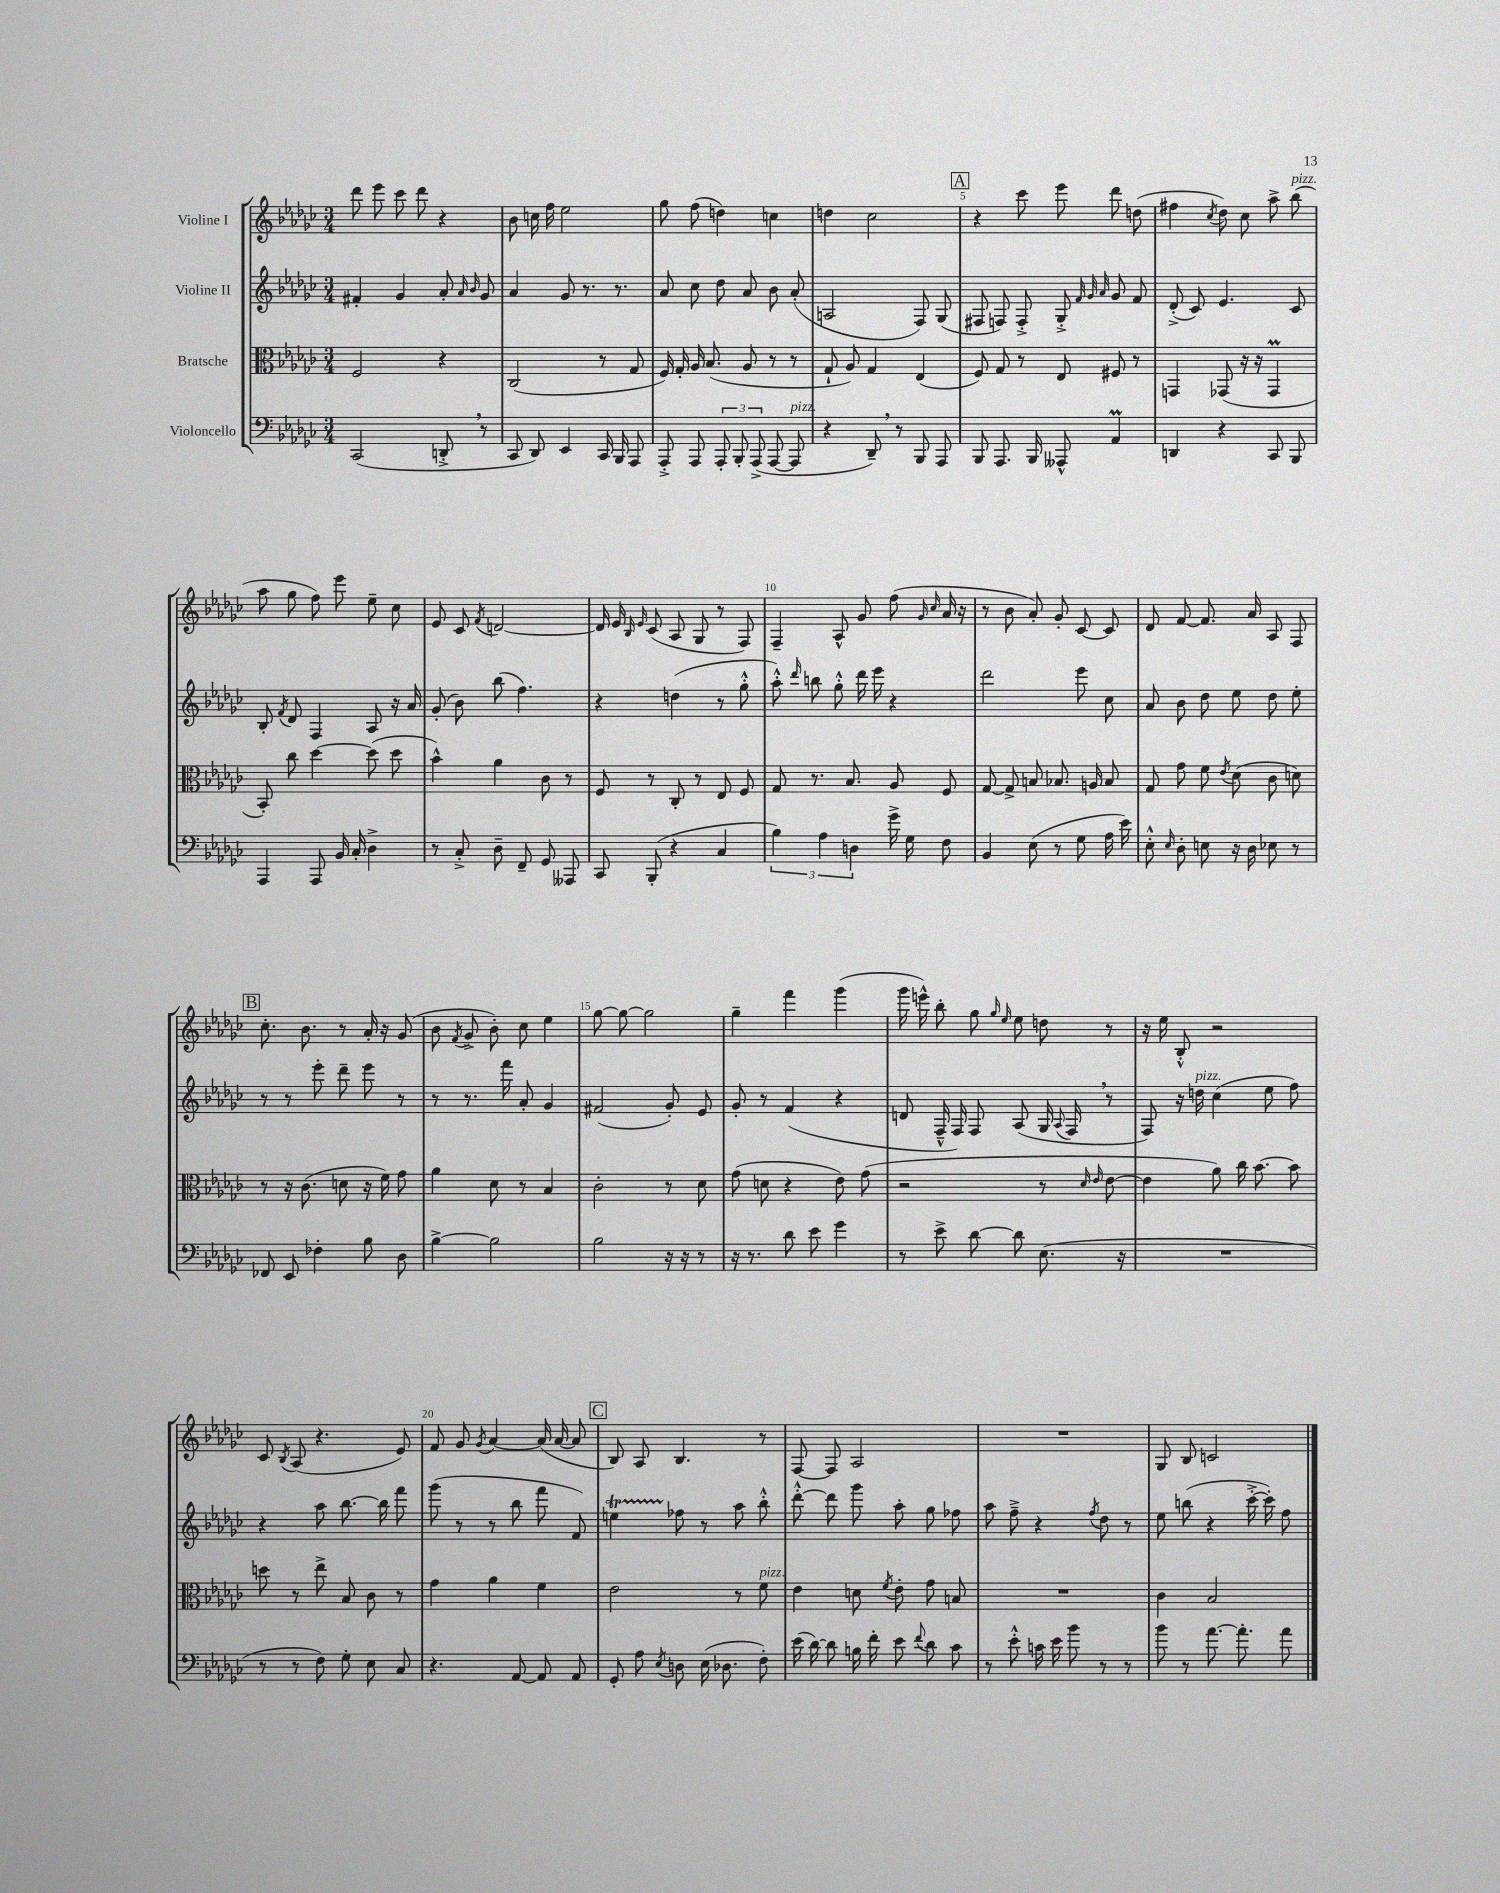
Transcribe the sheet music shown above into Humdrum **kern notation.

**kern	**kern	**kern	**kern
*staff4	*staff3	*staff2	*staff1
*clefF4	*clefC3	*clefG2	*clefG2
*k[b-e-a-d-g-c-]	*k[b-e-a-d-g-c-]	*k[b-e-a-d-g-c-]	*k[b-e-a-d-g-c-]
*M3/4	*M3/4	*M3/4	*M3/4
(2CC-	2F	4f#'	8ddd-
.	.	.	8eee-
.	.	4g-	8ccc-
.	.	.	8ddd-
8DD'^	4r	8a-'	4r
.	.	16qqa-	.
.	.	16qqb-	.
8r	.	8g-	.
=	=	=	=
8CC-	(2C-	4a-	8b-
8DD-)	.	.	16cc
.	.	.	16ff
4EE-	.	8g-	2ee-
.	.	8.r	.
16CC-	8r	.	.
16BBB-	.	8.r	.
8AAA-	8G-	.	.
=	=	=	=
8AAA-'^	16F)	8a-	8gg-
.	16G-'	.	.
8AAA-	16A-	8cc-	(8ff
.	(8.B-	.	.
12AAA-'	.	8dd-	4dd)
12BBB-'	.	.	.
.	8A-	8a-	.
(12AAA-^	.	.	.
[8AAA-	8r	8b-	4cc
8AAA-]	8r	(8a-'	.
=	=	=	=
4r	8G-`	2A	4dd
.	8A-)	.	.
8DD-~)	4G-	.	2cc-
8r	.	.	.
8BBB-	(4E-	8F)	.
8AAA-	.	(8G-	.
=	=	=	=
8BBB-	8F)	8F#	4r
8.AAA-	8G-	8F)	.
.	8r	8F'^	8ccc-
16BBB-	.	.	.
8AAA--^^	8E-	8G-'^	8eee-
.	.	32qqf	.
.	.	32qqg-	.
.	.	32qqa-	.
4AA-	8F#	8g-	8ddd-
.	8r	8f	(8dd
=	=	=	=
4DD	4GG	(8d-'^	4ff#
.	.	8c-)	.
.	.	.	8qcc-
4r	(8GG-	4.e-	8dd-)
.	16r	.	8cc-
.	16r	.	.
8CC-	4GG-	.	8aa-^
8BBB-	.	8c-	(8bb-
=	=	=	=
4AAA-	8BB-')	8B-'	8aa-
.	.	8qf	.
.	8cc-	8d-	8gg-
8AAA-	[4dd-	4F	8ff)
16BB-	.	.	8eee-
16C-'	.	.	.
4D-^	(8dd-]	8A-	8ee-~
.	8dd-	16r	8cc-
.	.	16a-	.
=	=	=	=
8r	4b-^^)	(8g-'	8e-
8C-'^	.	8b-)	8c-
.	.	.	8qf
8D-~	4a-	(8bb-	[2d
8FF~	.	4.ff)	.
8GG-	8c-	.	.
8AAA--	8r	.	.
=	=	=	=
8CC-	8F	4r	16d]
.	.	.	16e-
.	.	.	16qqB-
.	.	.	16qqe-
(8BBB-'	8r	.	(8c-
4r	8C-'	(4dd	8A-
.	8r	.	8G-
4C-	8E-	8r	8r
.	8F	8gg-'^^	8F)
=	=	=	=
6B-)	8G-	8aa-'^^)	4F~
.	.	16qqddd-	.
.	8.r	8bb	.
6A-	.	.	.
.	.	8gg-'^^	8A-^^
.	8.B-	.	.
6D	.	.	.
.	.	16ddd-	8g-
.	.	16eee-	.
16g-^	8A-	4r	(8ff
16G-	.	.	.
.	.	.	16qqg-
.	.	.	16qqcc-
8F	8F	.	16a-
.	.	.	16r
=	=	=	=
4BB-	[8G-	2ddd-	8r
.	8G-^]	.	8b-
(8E-	8B	.	8a-')
8r	8.B-	.	8g-'
8G-	.	8eee-	[8c-
.	16A	.	.
16A-	8B-	8cc-	8c-]
16e-)	.	.	.
=	=	=	=
8E-'^^	8G-	8a-	8d-
16qqE-	.	.	.
8D-'	8g-	8b-	[8f
8E	8f	8dd-	8.f]
.	8qe-	.	.
16r	(8d-	8ee-	.
16D-	.	.	16a-
8E-	8c-	8dd-	8A-
8r	8d)	8ee-'	8F
=	=	=	=
8FF-	8r	8r	8.cc-'
8EE-	16r	8r	.
.	(8.c-	.	8.b-
4F-'	.	8eee-'	.
.	8d	8ddd-~	8r
8B-	16r	8eee-	16a-'
.	16f)	.	16r
8D-	8g-	8r	(8g-
=	=	=	=
[4B-^	4a-	8r	8b-
.	.	.	8qf
.	.	8.r	8g-^
2B-]	8d-	.	8b-')
.	.	16fff	.
.	8r	8a-'	8cc-
.	4B-	4g-	4ee-
=	=	=	=
2B-	2c-'	(2f#	[8gg-
.	.	.	8gg-_
.	.	.	2gg-]
16r	8r	8g-')	.
16r	.	.	.
8r	8d-	8e-	.
=	=	=	=
16r	(8g-	8g-'	4gg-~
8.r	.	.	.
.	8d	8r	.
8d-	4r	(4f	4fff
8e-	.	.	.
4g-	8e-)	4r	(4ggg-
.	(8g-	.	.
=	=	=	=
8r	2r	8d	16ggg-
.	.	.	16eee^^)
8e-^	.	16F~^^	8bb-'
.	.	16F)	.
[8d-	.	8F	8gg-
.	.	.	16qqgg-
.	.	.	16qqee-
8d-]	.	(8A-	8ee-
(8.E-	8r	16G-	8dd
.	.	8qqA-	.
.	.	16F	.
.	16qqd-	.	.
.	16qqe-	.	.
.	[8e-	8r	8r
16r	.	.	.
=	=	=	=
2.r	4e-]	8F)	16r
.	.	.	16ee-
.	.	16r	8B-'^^
.	.	16dd	.
.	8a-)	(4cc-	2r
.	16cc-	.	.
.	[8.b-	.	.
.	.	8ee-	.
.	8b-]	8ff)	.
=	=	=	=
8r	8dd	4r	8c-
.	.	.	8qB-
8r	8r	.	(8A-
8F)	8ee-^	8aa-	4.r
8G-'	8B-	[8.bb-	.
8E-	8c-	.	.
.	.	16bb-]	.
8C-	8r	8fff	8e-)
=	=	=	=
4.r	4g-	(8ggg-	8f
.	.	8r	8g-
.	.	.	8qg-
.	4a-	8r	[4a-
[8AA-	.	8bb-	.
8AA-]	4f	8fff	(16a-]
.	.	.	[16a-
8AA-	.	8f)	8a-]
=	=	=	=
8GG-'	2e-	4ee	8B-)
8A-	.	.	8A-
8qE-	.	.	.
8D	.	8ff-	4.B-
(16E-	.	8r	.
8.D-	.	.	.
.	8r	8aa-	.
8F')	8f	8bb-'^^	8r
=	=	=	=
(16e-	4e-	[8ddd-'^^	[8F
[16d-)	.	.	.
8d-]	.	8ddd-]	8F]
16B	8d	8ggg-	2A-
16f'	.	.	.
.	8qf	.	.
8e-	8e-'	8aa-'	.
8qqf	.	.	.
8d-	8g-	8gg-	.
8c-	8B	8ff-	.
=	=	=	=
8r	2.r	8aa-	2.r
8e-'^^	.	8ff~^	.
16c	.	4r	.
16e-	.	.	.
8b-	.	.	.
.	.	8qff	.
8r	.	8dd-	.
8r	.	8r	.
=	=	=	=
8b-	4c-	8ee-	8G-
8r	.	(8bb	8B-
[8.a-	2B-	4r	2c
8.a-']	.	.	.
.	.	[16ccc-'^	.
.	.	16ccc-'])	.
8a-	.	8ff	.
==	==	==	==
*-	*-	*-	*-
